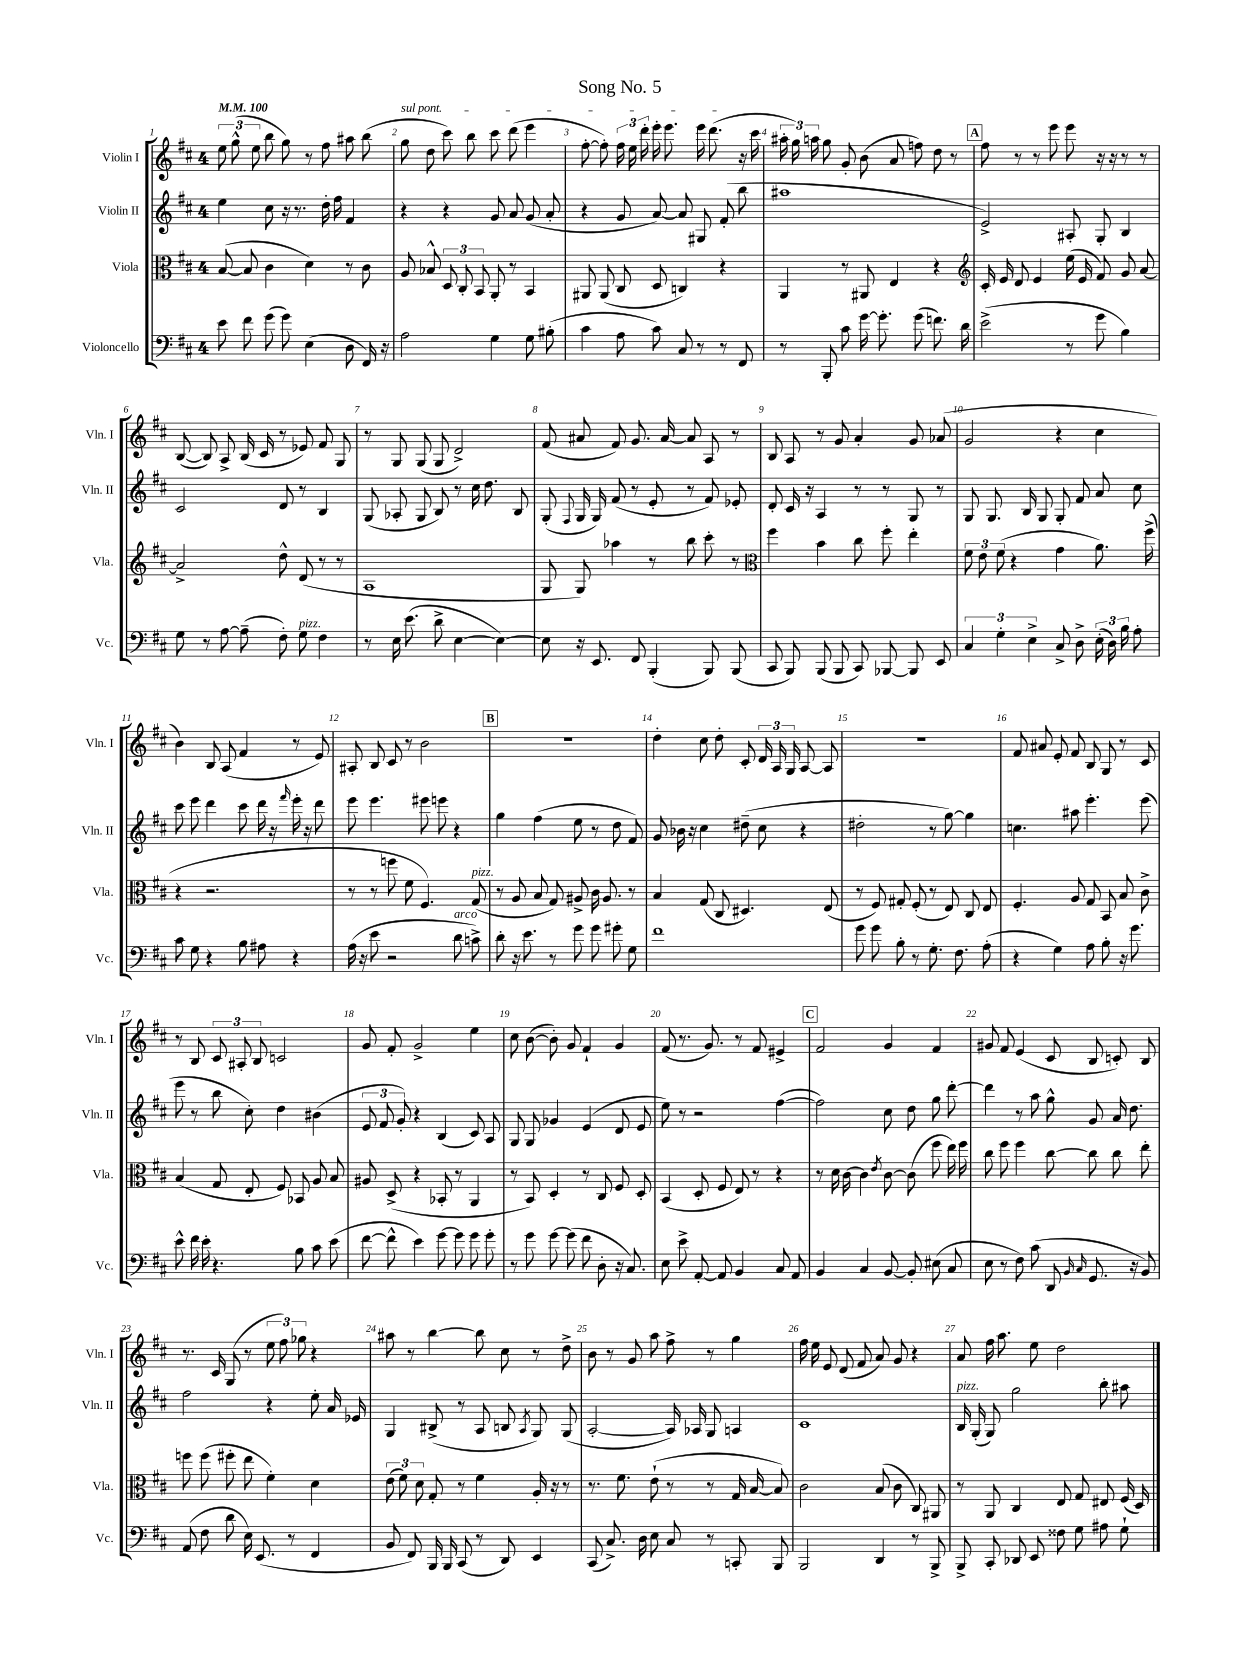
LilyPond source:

\header { title = "Song No. 5" }
<<
\new StaffGroup <<
\new Staff = "s0" \with { instrumentName = "Violin I" shortInstrumentName = "Vln. I" } {
    \clef treble \key d \major \once \override Staff.TimeSignature.style = #'single-digit \time 4/4 \tempo 4 = 100
    \autoBeamOff \tuplet 3/2 { e''8 g''8-^( e''8 } b''8 g''8) r8 fis''8 ais''8 b''8( |
    \once \override TextSpanner.bound-details.left.text = \markup { \italic "sul pont." } g''8\startTextSpan d''8 cis'''8) b''8 cis'''8 d'''8( e'''4 |
    fis''8~-. fis''8-.) \tuplet 3/2 { fis''16 e''16 d'''16-. } e'''16-. e'''8. e'''16 d'''8.\stopTextSpan( r16 cis'''16 |
    \tuplet 3/2 { ais''16-. g''16) a''16 } g''8 g'8-. b'8( a'8 f''8) d''8 r8 |
    \mark \markup { \box "A" } fis''8 r8 r8 e'''8 e'''8 r16 r16 r8 r8 |
    b8~( b8) a8-> b16( cis'16 r8 ees'8) fis'8 g8 |
    r8 g8 g8( g8 d'2->) |
    fis'8( ais'8 fis'8) g'8. ais'16~ ais'8 a8 r8 |
    b8 a8 r8 g'8 a'4-. g'8 aes'8( |
    g'2 r4 cis''4 |
    b'4) b8 a8( fis'4 r8 e'8) |
    ais8-. b8 cis'8 r8 b'2 |
    \mark \markup { \box "B" } R1 |
    d''4-. cis''8 d''8-. cis'8-. \tuplet 3/2 { d'16 a16 g16 } a8~ a8 |
    r1 |
    fis'8 ais'8 e'8-. fis'8 b8 g8 r8 cis'8 |
    r8 b8 \tuplet 3/2 { cis'8 ais8-. b8 } c'2 |
    g'8 fis'8-. g'2-> e''4 |
    cis''8 b'8~( b'8-.) g'8 fis'4-! g'4 |
    fis'8( r8. g'8.) r8 fis'8 eis'4-> |
    \mark \markup { \box "C" } fis'2 g'4 fis'4 |
    gis'8 fis'8 e'4( cis'8 b8 c'8-.) b8 |
    r8. cis'16 g8( r8 \tuplet 3/2 { e''8 fis''8) ges''8 } r4 |
    ais''8 r8 b''4~ b''8 cis''8 r8 d''8-> |
    b'8 r8 g'8 a''8 fis''8-> r8 g''4 |
    fis''16 e''16 e'8 d'8( fis'8 a'8) g'8 r4 |
    a'8 fis''16 a''8. e''8 d''2 \bar "|." |
}
\new Staff = "s1" \with { instrumentName = "Violin II" shortInstrumentName = "Vln. II" } {
    \clef treble \key d \major \once \override Staff.TimeSignature.style = #'single-digit \time 4/4
    \autoBeamOff e''4 cis''8 r16 r8. d''16-. fis''16 fis'4 |
    r4 r4 g'8 a'8 g'8( a'8-. |
    r4 g'8 a'8~) a'8 gis8 fis'8-.( b''8 |
    ais''1 |
    \mark \markup { \box "A" } e'2->) ais8-. g8-. b4 |
    cis'2 d'8 r8 b4 |
    g8( aes8-. g8 b8) r8 cis''16 d''8. b8 |
    g8-.( \appoggiatura { fis8 } g16 g16) fis'8( r8 e'8-. r8 fis'8) ees'8-. |
    d'8-. cis'16 r16 a4 r8 r8 g8 r8 |
    g8 g8. b16 g8 g8-. fis'8 a'8 cis''8 |
    cis'''8 e'''8 d'''4 cis'''8 d'''16 r16 \grace { fis'''16 } e'''16-. r16 d'''8 |
    e'''8 e'''4. eis'''8 e'''8 r4 |
    \mark \markup { \box "B" } g''4 fis''4( e''8 r8 d''8 fis'8) |
    g'8 bes'16 r16 cis''4 dis''8--( cis''8 r4 |
    dis''2-. r8 g''8~) g''4 |
    c''4. ais''8 e'''4.-. e'''8( |
    e'''8 r8 b''8 cis''8-.) d''4 bis'4( |
    \tuplet 3/2 { e'8 fis'8 g'8-.) } r4 b4( cis'8) a8 |
    g8 g8 ges'4 e'4( d'8 e'8 |
    e''8) r8 r2 fis''4~( |
    \mark \markup { \box "C" } fis''2) cis''8 d''8 g''8 d'''8~-. |
    d'''4 r8 a''8 g''8-^ g'8 a'16 d''8. |
    fis''2 r4 e''8-. a'16 ees'16 |
    g4 bis8->( r8 a8 b8 \acciaccatura { a8 } g8) g8( |
    a2~-. a16) aes16 g8 a4 |
    cis'1 |
    b16^\markup { \italic "pizz." } g16-.( g8) g''2 b''8-. ais''8 \bar "|." |
}
\new Staff = "s2" \with { instrumentName = "Viola" shortInstrumentName = "Vla." } {
    \clef alto \key d \major \once \override Staff.TimeSignature.style = #'single-digit \time 4/4
    \autoBeamOff b8~( b8 cis'4 d'4) r8 cis'8 |
    a8 bes8-^ \tuplet 3/2 { d8 cis8-. b,8 } a,8-. r8 b,4 |
    ais,8 ais,8( cis8 d8 c4) r4 |
    a,4 r8 ais,8 e4 r4 |
    \mark \markup { \box "A" } \clef treble cis'16-. e'16 d'8 e'4 e''16( e'16 fis'8) g'8 a'8~ |
    a'2-> d''8-^ d'8( r8 r8 |
    a1 |
    g8 g8) aes''4 r8 b''8 cis'''8-. r8 |
    \clef alto fis''4 b'4 cis''8 fis''8-. e''4-. |
    \tuplet 3/2 { fis'8 e'8 fis'8( } r4 g'4 a'8.) fis''16->( |
    r4 r2. |
    r8 r8 f''8 fis'8 fis4.) g8^\markup { \italic "pizz." }( |
    \mark \markup { \box "B" } r8 a8 b8 g8) ais8-> cis'16 ais8. r8 |
    b4 g8( cis8 dis4.) e8( |
    r8 fis8) gis8-. fis8-.( r8 e8) cis8 e8 |
    fis4.-. a8 g8 b,8 b8 cis'8-> |
    b4( g8 e8-. fis8) bes,8 a8 b8 |
    ais8 d8->( r4 bes,8-. r8 a,4 |
    r8 b,8) d4-. r8 cis8 fis8 d8-. |
    b,4( d8-. fis8 e8) r8 r4 |
    \mark \markup { \box "C" } r8 d'16 cis'16~ cis'4 \acciaccatura { e'8 } cis'8~ cis'8( fis''8 e''16) fis''16 |
    cis''8 fis''8 fis''4 cis''8~ cis''8 cis''8 e''8-. |
    f''8 f''8( fis''8-. e''8 fis'4-.) d'4 |
    \tuplet 3/2 { e'8( fis'8) d'8 } g8-. r8 fis'4 a16-. r16 r8 |
    r8. fis'8. e'8-!( r8 r8 g16 b16~ b8) |
    cis'2 b8( cis'8 cis8) ais,8 |
    r8 a,8 cis4 e8 g8 eis8 fis16( d16) \bar "|." |
}
\new Staff = "s3" \with { instrumentName = "Violoncello" shortInstrumentName = "Vc." } {
    \clef bass \key d \major \once \override Staff.TimeSignature.style = #'single-digit \time 4/4
    \autoBeamOff e'8 fis'8 g'8( g'8) e4( d8 fis,16) r16 |
    a2 g4 g8 bis8-.( |
    cis'4 a8 cis'8) cis8 r8 r8 fis,8 |
    r8 b,,8-. cis'8 g'16~ g'8.-. g'8( f'8.) d'16 |
    \mark \markup { \box "A" } e'2->( r8 g'8 b4) |
    g8 r8 a8~ a8--( fis8-.) g8^\markup { \italic "pizz." } fis4 |
    r8 e16 e'8.( d'8-> e4~ e4~) |
    e8 r16 e,8. fis,8 b,,4-.( b,,8) b,,8( |
    cis,8 b,,8) b,,8( b,,8 cis,8) bes,,8~ bes,,8 e,8 |
    \tuplet 3/2 { cis4 g4-. e4-> } cis8-> d8-> \tuplet 3/2 { e16-.( d16) b16 } a8-. |
    cis'8 g8 r4 b8 ais8 r4 |
    a16( r16 e'8 r2 d'8^\markup { \italic "arco" } c'8->) |
    \mark \markup { \box "B" } d'8-. r16 e'8. r8 g'8 g'8 gis'8-. g8 |
    fis'1 |
    g'8 g'8 b8-. r8 g8.-. fis8. a8-.( |
    r4 g4) a8 b8-. r16 g'8. |
    e'8-^ fis'16 e'16-. r4. b8 cis'8 e'8( |
    fis'8~ fis'8-^ e'4) g'8~ g'8 g'8 g'8-. |
    r8 g'8 g'8~ g'8( fis'8 d8-. r16 cis8.) |
    e8 e'8-> a,8~-. a,8 b,4 cis8 a,8 |
    \mark \markup { \box "C" } b,4 cis4 b,8~ b,8-. eis8( cis8 |
    e8 r8 fis8) cis'8( d,8 \grace { b,16 cis16 } g,8. r16 b,8) |
    a,8( fis8 d'8 e16) e,8.( r8 fis,4 |
    b,8 fis,8) b,,16 b,,16 cis,8( r8 d,8) e,4 |
    cis,8( cis8.->) d16 e8 cis8 r8 c,8-. b,,8 |
    b,,2 d,4 r8 b,,8-> |
    b,,8-> cis,8-. des,8 e,8 fisis8 g8 ais8 g8-! \bar "|." |
}
>>
>>
\layout { \context { \Score \override BarNumber.break-visibility = ##(#f #t #t) barNumberVisibility = #all-bar-numbers-visible } }
